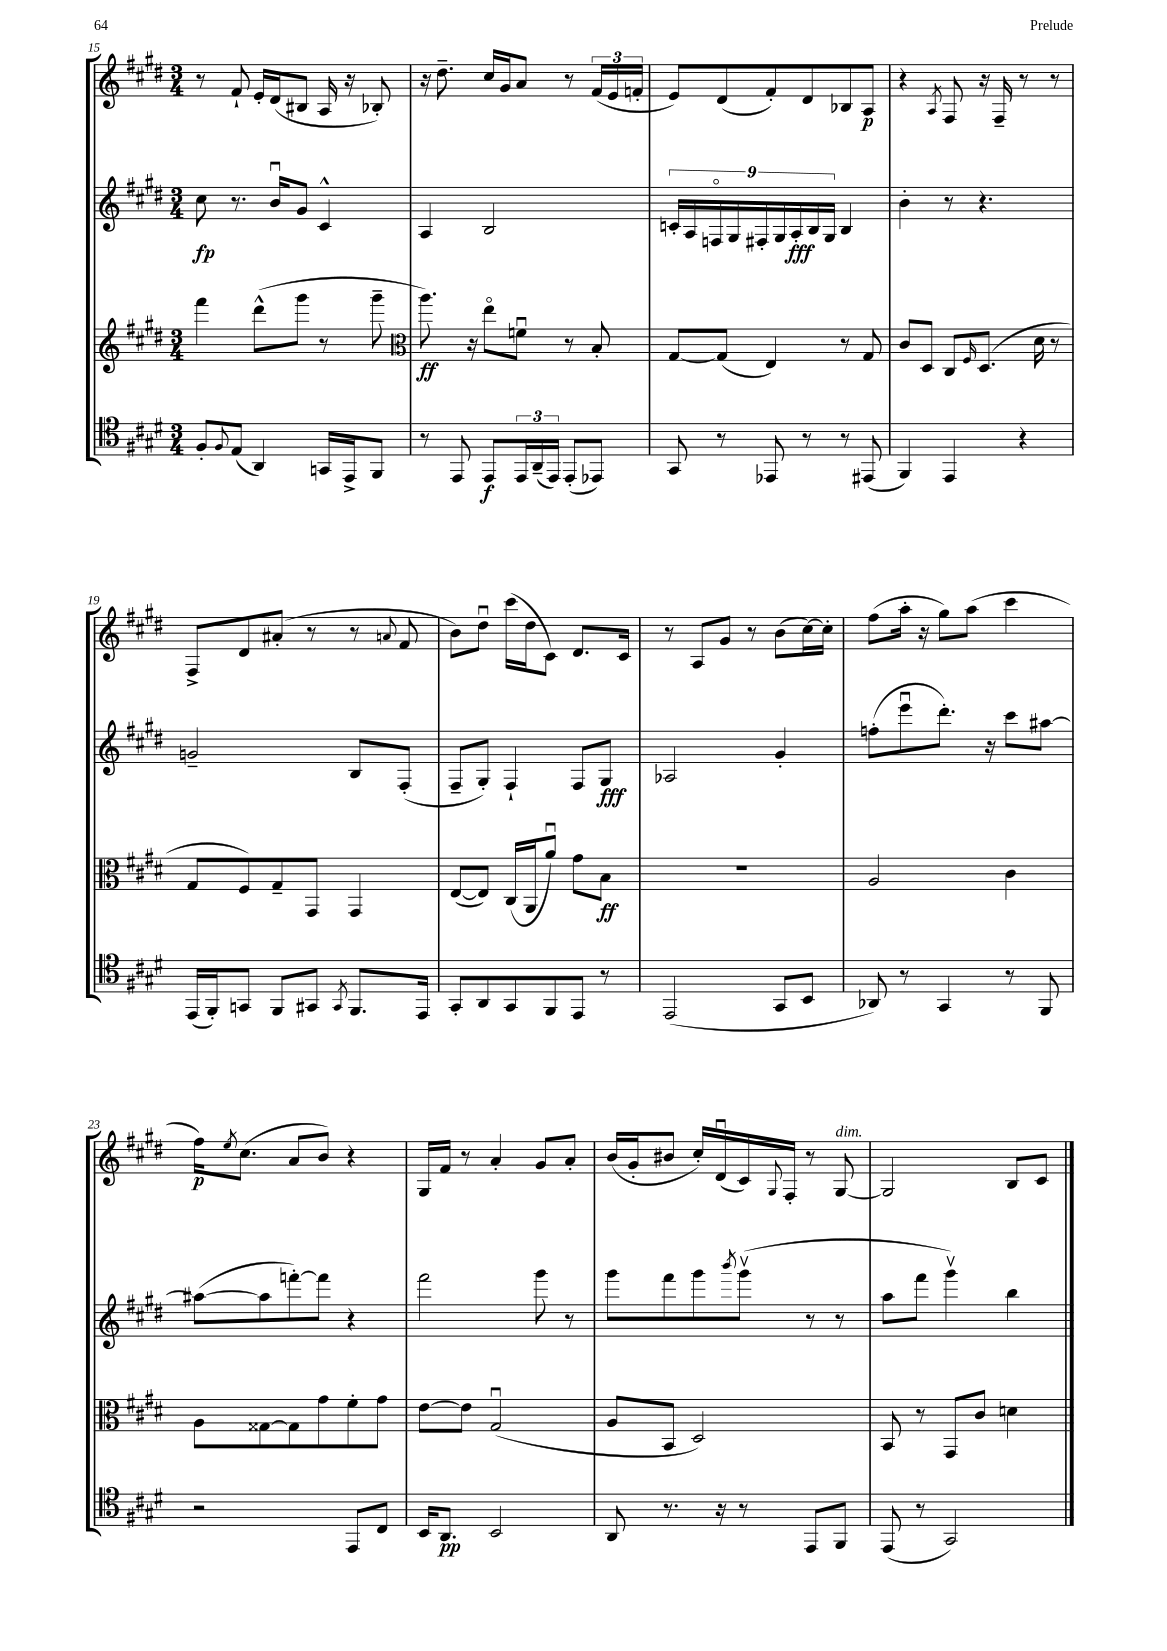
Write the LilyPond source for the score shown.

<<
\new StaffGroup <<
\new Staff = "s0" {
    \clef treble \key e \major \numericTimeSignature \time 3/4
    r8 fis'8-! e'16-. dis'16( bis8 a16 r16 bes8-.) |
    r16 dis''8.-- cis''16 gis'16 a'8 r8 \tuplet 3/2 { fis'16( e'16 f'16-. } |
    e'8) dis'8( fis'8-.) dis'8 bes8 a8\p |
    r4 \acciaccatura { a8 } fis8 r16 fis16-- r8 r8 |
    fis8-> dis'8 ais'8-.( r8 r8 \appoggiatura { a'8 } fis'8 |
    b'8) dis''8\downbow cis'''16( dis''16 cis'8) dis'8. cis'16 |
    r8 a8 gis'8 r8 b'8( cis''16~) cis''16-. |
    fis''8( a''16-. r16 gis''8) a''8( cis'''4 |
    fis''16\p) \acciaccatura { e''8 } cis''8.( a'8 b'8) r4 |
    gis16 fis'16 r8 a'4-. gis'8 a'8-. |
    b'16( gis'16-. bis'8 cis''16-.) dis'16\downbow( cis'16) \appoggiatura { gis8 } fis16-. r8 gis8~^\markup { \italic "dim." } |
    gis2 b8 cis'8 \bar "|." |
}
\new Staff = "s1" {
    \clef treble \key e \major \numericTimeSignature \time 3/4
    cis''8\fp r8. b'16\downbow gis'8 cis'4-^ |
    a4 b2 |
    \tuplet 9/8 { c'16-. a16 f16\flageolet gis16 fis16-. gis16 a16-.\fff b16 gis16 } b4 |
    b'4-. r8 r4. |
    g'2-- b8 fis8-.( |
    fis8-- gis8-.) fis4-! fis8 gis8\fff |
    aes2 gis'4-. |
    f''8-.( e'''8\downbow dis'''8.-.) r16 cis'''8 ais''8~ |
    ais''8~( ais''8 f'''8~-.) f'''8 r4 |
    fis'''2 gis'''8 r8 |
    gis'''8 fis'''8 gis'''8 \acciaccatura { b'''8 } gis'''8\upbow( r8 r8 |
    a''8 fis'''8 gis'''4\upbow) b''4 \bar "|." |
}
\new Staff = "s2" {
    \clef treble \key e \major \numericTimeSignature \time 3/4
    fis'''4 dis'''8-^( gis'''8 r8 gis'''8-- |
    \clef alto a''8.\ff) r16 e''8\flageolet f'8\downbow r8 b8-. |
    gis8~ gis8( e4) r8 gis8 |
    cis'8 dis8 cis8 \grace { fis16 } dis8.( dis'16 r8 |
    gis8 fis8) gis8-- gis,8 gis,4 |
    e8~( e8) cis16( a,16 a'8\downbow) gis'8 b8\ff |
    R2. |
    a2 cis'4 |
    a8 gisis8~ gisis8 gis'8 fis'8-. gis'8 |
    e'8~ e'8 gis2\downbow( |
    a8 b,8 dis2) |
    b,8 r8 gis,8 cis'8 d'4 \bar "|." |
}
\new Staff = "s3" {
    \clef tenor \key e \major \numericTimeSignature \time 3/4
    fis8-. \appoggiatura { fis8 } e8( a,4) g,16 e,16-> fis,8 |
    r8 e,8 e,8\f \tuplet 3/2 { e,16 a,16--( e,16) } e,8-.( ees,8) |
    gis,8 r8 ees,8 r8 r8 eis,8( |
    fis,4) e,4 r4 |
    e,16( fis,16-.) g,8 fis,8 gis,8 \acciaccatura { gis,8 } fis,8. e,16 |
    gis,8-. a,8 gis,8 fis,8 e,8 r8 |
    e,2( gis,8 b,8 |
    aes,8) r8 gis,4 r8 fis,8 |
    r2 e,8 cis8 |
    b,16 a,8.\pp b,2 |
    a,8 r8. r16 r8 e,8 fis,8 |
    e,8( r8 gis,2) \bar "|." |
}
>>
>>
\layout { \context { \Score currentBarNumber = #15 } }
